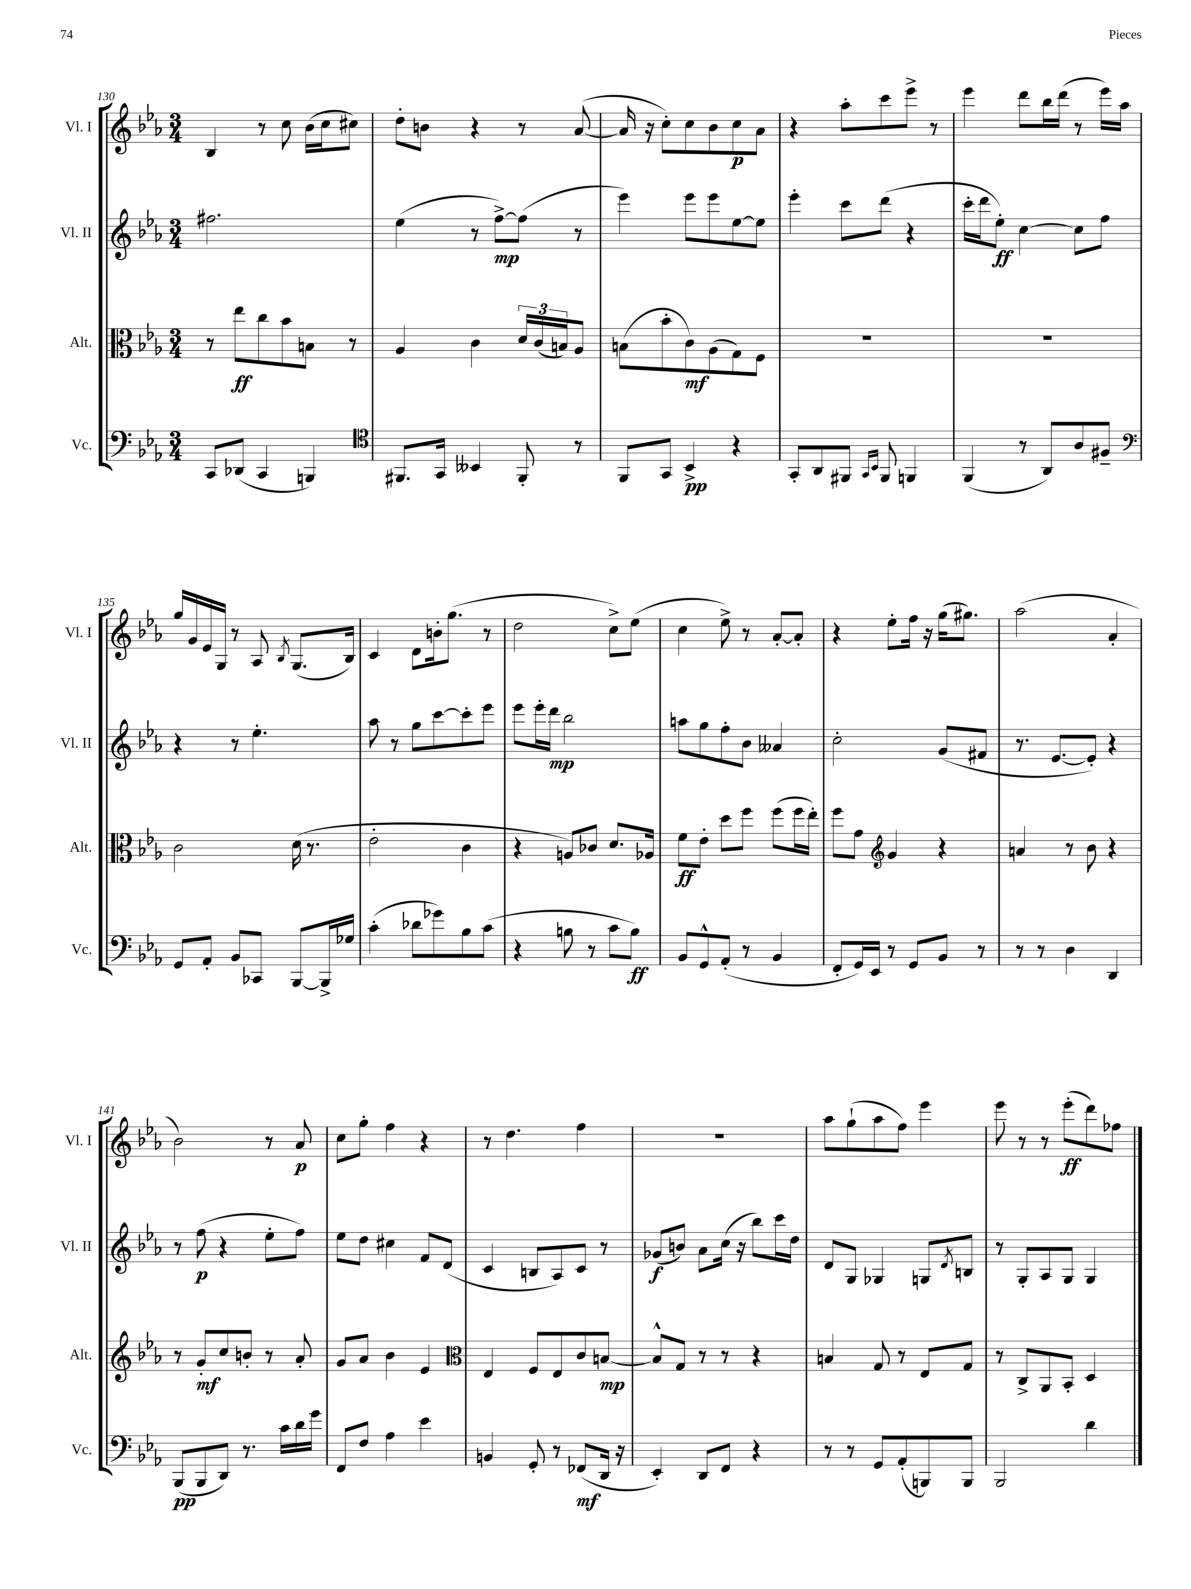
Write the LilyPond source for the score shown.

<<
\new StaffGroup <<
\new Staff = "s0" \with { instrumentName = "Vl. I" shortInstrumentName = "Vl. I" } {
    \clef treble \key ees \major \numericTimeSignature \time 3/4
    bes4 r8 c''8 bes'16( c''16 cis''8) |
    d''8-. b'8 r4 r8 aes'8~( |
    aes'16 r16 c''8-.) c''8 bes'8 c''8\p aes'8 |
    r4 aes''8-. c'''8 ees'''8-> r8 |
    ees'''4 d'''8 bes''16 d'''16( r8 ees'''16) aes''16 |
    g''16 g'16 ees'16 g16 r8 aes8 \acciaccatura { bes8 } g8.( bes16) |
    c'4 d'8 b'16-. g''8.( r8 |
    d''2 c''8->) ees''8( |
    c''4 ees''8->) r8 aes'8~-. aes'8-. |
    r4 ees''8-. f''16 r16 g''16( gis''8.) |
    aes''2( aes'4-. |
    bes'2) r8 aes'8\p |
    c''8 g''8-. f''4 r4 |
    r8 d''4. f''4 |
    R2. |
    aes''8 g''8-!( aes''8 f''8) ees'''4 |
    ees'''8 r8 r8 ees'''8-.\ff( d'''8) fes''8 \bar "|." |
}
\new Staff = "s1" \with { instrumentName = "Vl. II" shortInstrumentName = "Vl. II" } {
    \clef treble \key ees \major \numericTimeSignature \time 3/4
    fis''2. |
    ees''4( r8 f''8~->\mp) f''8( r8 |
    ees'''4) ees'''8 ees'''8 ees''8~ ees''8 |
    ees'''4-. c'''8 d'''8( r4 |
    c'''16-. d'''16 ees''8-.\ff) c''4~ c''8 f''8 |
    r4 r8 ees''4.-. |
    aes''8 r8 g''8 c'''8~ c'''8-. ees'''8 |
    ees'''8 ees'''16-. d'''16\mp bes''2 |
    a''8 g''8 f''8-. bes'8 aeses'4 |
    c''2-. g'8( fis'8 |
    r8. ees'8.~ ees'8-.) r4 |
    r8 f''8\p( r4 ees''8-. f''8) |
    ees''8 d''8 cis''4 f'8 d'8( |
    c'4 b8 aes8) c'8 r8 |
    ges'8\f( b'8) aes'8 c''16( r16 bes''8) c'''16 d''16 |
    d'8 g8 ges4 g8 \acciaccatura { d'8 } b8 |
    r8 g8-. aes8 g8 g4 \bar "|." |
}
\new Staff = "s2" \with { instrumentName = "Alt." shortInstrumentName = "Alt." } {
    \clef alto \key ees \major \numericTimeSignature \time 3/4
    r8 ees''8\ff c''8 bes'8 b8 r8 |
    aes4 c'4 \tuplet 3/2 { d'16 c'16( b16) } aes8 |
    b8( bes'8-. c'8\mf) aes8( g8) f8 |
    R2. |
    R2. |
    c'2 d'16( r8. |
    ees'2-. c'4 |
    r4 a8) ces'8 d'8. aes16 |
    f'8\ff ees'8-. d''8 f''8 f''8( f''16 ees''16-.) |
    f''8 g'8 \clef treble g'4 r4 |
    a'4 r8 bes'8 r4 |
    r8 g'8-.\mf c''8 b'8-. r8 aes'8-. |
    g'8 aes'8 bes'4 ees'4 |
    \clef alto ees4 f8 ees8 c'8 b8~\mp |
    b8-^ g8 r8 r8 r4 |
    b4 g8 r8 ees8 g8 |
    r8 c8-> aes,8 bes,8-. d4 \bar "|." |
}
\new Staff = "s3" \with { instrumentName = "Vc." shortInstrumentName = "Vc." } {
    \clef bass \key ees \major \numericTimeSignature \time 3/4
    c,8 des,8( c,4 b,,4) |
    \clef tenor fis,8. g,16 beses,4 fis,8-. r8 |
    f,8 g,8 bes,4->\pp r4 |
    g,8-. aes,8 fis,8 \grace { g,16 bes,16 } fis,8 f,4 |
    f,4( r8 aes,8) aes8 fis8-- |
    \clef bass g,8 aes,8-. bes,8 ces,8 bes,,8~ bes,,16-> ges16 |
    c'4-.( des'8 ges'8) bes8 c'8( |
    r4 b8 r8 c'8 b8\ff) |
    bes,8 g,8-^ aes,8-.( r8 bes,4 |
    f,8-. g,16) ees,16 r8 g,8 bes,8 r8 |
    r8 r8 d4 d,4 |
    bes,,8\pp( bes,,8 d,8) r8. c'16 d'16 g'16 |
    f,8 f8 aes4 ees'4 |
    b,4 g,8-. r8 fes,8\mf( d,16 r16 |
    ees,4-.) d,8 f,8 r4 |
    r8 r8 g,8 aes,8-.( b,,8) b,,8 |
    bes,,2 d'4 \bar "|." |
}
>>
>>
\layout { \context { \Score currentBarNumber = #130 } }
